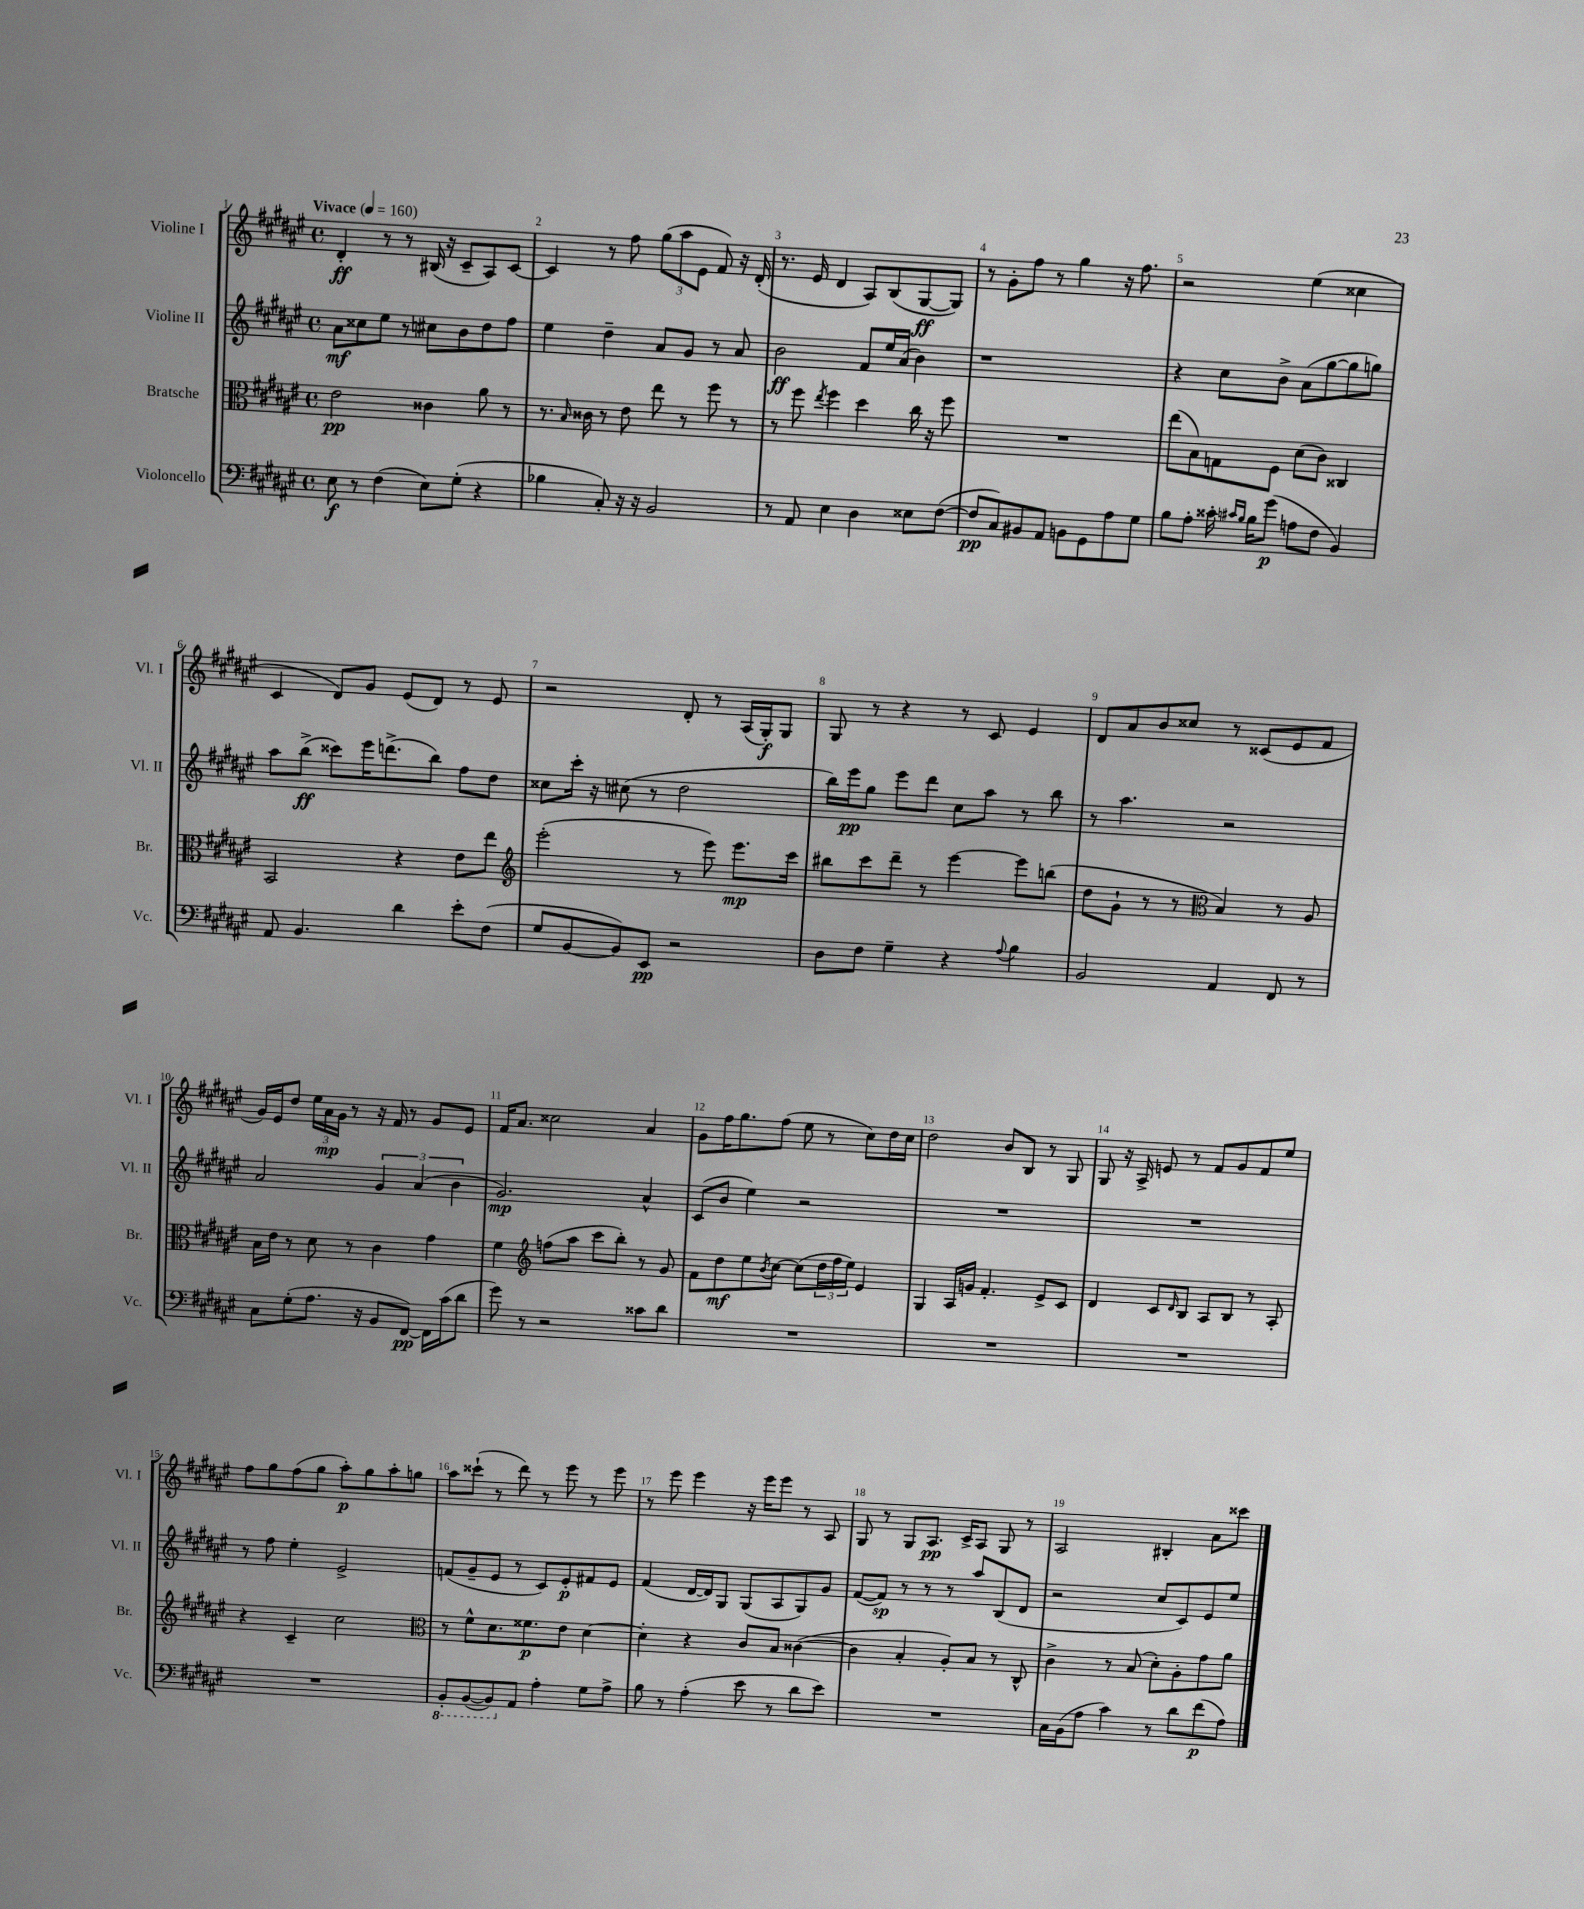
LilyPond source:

<<
\new StaffGroup <<
\new Staff = "s0" \with { instrumentName = "Violine I" shortInstrumentName = "Vl. I" } {
    \clef treble \key fis \major \defaultTimeSignature \time 4/4 \tempo "Vivace" 4 = 160
    dis'4-.\ff r8 r8 bis16( r16 cis'8-- ais8) cis'8~ |
    cis'4 r8 fis''8 \tuplet 3/2 { gis''8( ais''8 eis'8 } fis'8) r16 dis'16-.( |
    r8. eis'16 dis'4 ais8) b8( gis8~\ff gis8) |
    r8 gis'8-. fis''8 r8 gis''4 r16 fis''8. |
    r2 eis''4( cisis''4 |
    cis'4 dis'8) gis'8 eis'8( dis'8) r8 eis'8 |
    r2 dis'8-. r8 ais16( gis16-.\f) gis8 |
    gis8 r8 r4 r8 cis'8 eis'4 |
    dis'8 ais'8 b'8 cisis''8 r8 cisis'8( eis'8 fis'8 |
    gis'16) eis'16 dis''8 \tuplet 3/2 { eis''16 ais'16\mp gis'16 } r8 r16 fis'16 r8 gis'8 eis'8 |
    fis'16 ais'8. cisis''2 ais'4 |
    gis'8 fis''16 gis''8. fis''8( eis''8 r8 cis''8) dis''16 cis''16 |
    dis''2 b'8 b8 r8 gis8 |
    gis8 r16 ais16-> e'8 r8 fis'8 gis'8 fis'8 eis''8 |
    fis''8 gis''8 fis''8( gis''8 ais''8-.\p) gis''8 ais''8-. g''8 |
    ais''8 cisis'''8-!( r8 dis'''8) r8 eis'''8 r8 eis'''8 |
    r8 eis'''8 eis'''4 r16 eis'''16 eis'''8 r8 ais8 |
    gis8 r8 gis8 ais8.\pp cis'16-> ais8 gis8 r8 |
    ais2 bis4-. ais'8 cisis'''8 \bar "|." |
}
\new Staff = "s1" \with { instrumentName = "Violine II" shortInstrumentName = "Vl. II" } {
    \clef treble \key fis \major \defaultTimeSignature \time 4/4
    ais'8\mf cisis''8 eis''8 r8 cis''8 b'8 dis''8 fis''8 |
    eis''4 dis''4-- ais'8 gis'8 r8 ais'8 |
    b'2\ff fis'8 eis''16 ais'16( b'4) |
    r1 |
    r4 cis''8 b'8-> ais'8( gis''8~ gis''8 g''8) |
    ais''8 b''8->\ff( cisis'''8) eis'''16 d'''8.->( b''8) fis''8 dis''8 |
    cisis''8 cis'''16-. r16 cis''8( r8 dis''2 |
    b''16) eis'''16\pp gis''8 eis'''8 dis'''8 cis''8 ais''8 r8 b''8 |
    r8 ais''4. r2 |
    ais'2 \tuplet 3/2 { gis'4 ais'4( b'4 } |
    gis'2.\mp) ais'4-^ |
    cis'8( b'8 eis''4) r2 |
    R1 |
    R1 |
    r8 fis''8 eis''4-. eis'2-> |
    f'8( gis'8-- eis'8 r8 cis'8) eis'8-.\p fis'8 eis'8 |
    fis'4( dis'16~ dis'16) gis8 gis8( ais8 gis8) gis'8 |
    fis'8~( fis'8\sp) r8 r8 r8 ais''8 b8( dis'8 |
    r2 cis''8 cis'8) eis'8 eis''8 \bar "|." |
}
\new Staff = "s2" \with { instrumentName = "Bratsche" shortInstrumentName = "Br." } {
    \clef alto \key fis \major \defaultTimeSignature \time 4/4
    eis'2\pp cisis'4 ais'8 r8 |
    r8. \grace { b16 } cisis'16 r8 eis'8 eis''8 r8 fis''8 r8 |
    r8 fis''8 \acciaccatura { eis''8 } fis''4 dis''4 cis''16 r16 fis''8 |
    R1 |
    eis''8( b8) g8 fis8 dis'8( cis'8) cisis4 |
    b,2 r4 eis'8 eis''8 |
    \clef treble eis'''2-.( r8 eis'''8) eis'''8.\mp cis'''16 |
    bis''8 cis'''8 dis'''8-- r8 eis'''4~ eis'''8 b''8( |
    dis''8 gis'8-! r8 r8 \clef alto b4) r8 ais8 |
    b16 eis'16 r8 dis'8 r8 cis'4 gis'4 |
    fis'4 \clef treble f''8( ais''8 cis'''8 b''8-.) r8 gis'8 |
    fis'8 dis''8\mf eis''8 \acciaccatura { b'8 } cis''8~ cis''8( \tuplet 3/2 { dis''16 fis''16 eis''16) } eis'4 |
    gis4 ais16 g'16 fis'4.-. eis'8-> cis'8 |
    dis'4 cis'8 \grace { dis'16 } b8 ais8 b8 r8 ais8-. |
    r4 cis'4-- cis''2 |
    \clef alto r8 fis'8-^ dis'8. fisis'8.\p eis'8 dis'4~ |
    dis'4-. r4 cis'8 b8 cisis'4~( |
    cisis'4 b4-. ais8-.) b8 r8 cis8-^ |
    cis'4-> r8 b8( dis'8-.) ais8-. gis'8 ais'8 \bar "|." |
}
\new Staff = "s3" \with { instrumentName = "Violoncello" shortInstrumentName = "Vc." } {
    \clef bass \key fis \major \defaultTimeSignature \time 4/4
    eis8\f r8 fis4( eis8) gis8-.( r4 |
    bes4 cis8-.) r16 r16 b,2 |
    r8 ais,8 eis4 dis4 eisis8 fis8~( |
    fis8\pp cis8) bis,8 ais,8 b,8 gis,8 ais8 gis8 |
    b8 ais8-. cisis'16-. \grace { cis'16 b16 } b16 gis'8\p( a8 fis8 b,4) |
    ais,8 b,4. dis'4 eis'8-. fis8( |
    gis8 b,8~ b,8) eis,8\pp r2 |
    dis8 fis8 gis4-- r4 \appoggiatura { ais8 } b4 |
    b,2 ais,4 fis,8 r8 |
    cis8 gis8-.( ais8. r16 b,8 fis,8~\pp) fis,16 cis'16( dis'8 |
    gis'8) r8 r2 cisis'8 dis'8 |
    R1 |
    R1 |
    R1 |
    R1 |
    \ottava #-1 b,,8-. b,,8~( b,,8) \ottava #0 ais,8 ais4-. gis8 ais8-> |
    b8 r8 ais4-.( eis'8 r8 dis'8 eis'8) |
    R1 |
    cis16 b,16( ais8 cis'4) r8 dis'8 fis'8\p( ais8) \bar "|." |
}
>>
>>
\layout { \context { \Score \override BarNumber.break-visibility = ##(#f #t #t) barNumberVisibility = #all-bar-numbers-visible } }
